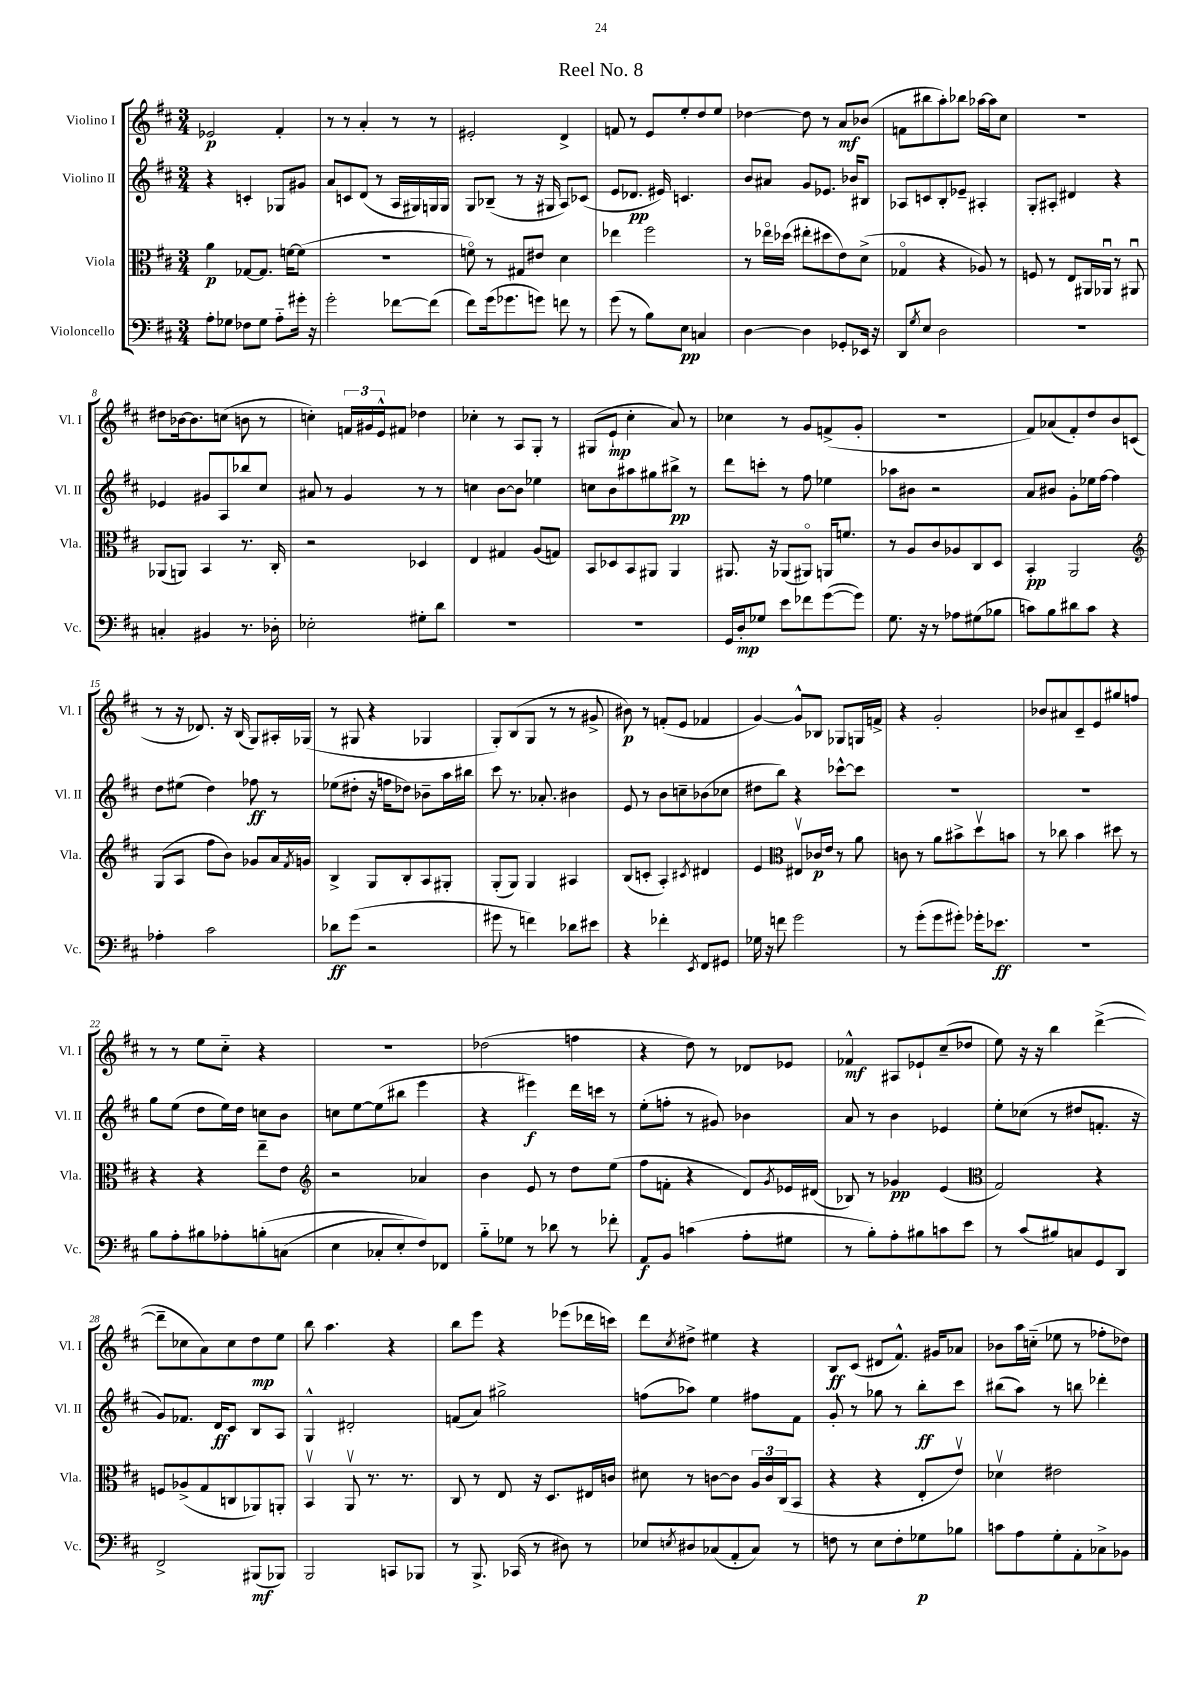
\header { title = "Reel No. 8" }
<<
\new StaffGroup <<
\new Staff = "s0" \with { instrumentName = "Violino I" shortInstrumentName = "Vl. I" } {
    \clef treble \key d \major \numericTimeSignature \time 3/4
    ees'2\p fis'4-. |
    r8 r8 a'4-. r8 r8 |
    eis'2-. d'4-> |
    f'8 r8 e'8 e''8-. d''8 e''8 |
    des''4~ des''8 r8 a'8\mf bes'8( |
    f'8 bis''8 a''8-.) bes''8 aes''16~ aes''16 cis''8 |
    R2. |
    dis''8 bes'16~ bes'8. c''8( b'8 r8 |
    c''4-.) \tuplet 3/2 { f'16 gis'16 e'16-^ } fis'8 des''4 |
    ces''4-. r8 a8 g8-. r8 |
    gis8( e'8-!\mp cis''4-. a'8) r8 |
    ces''4 r8 g'8 f'8->( g'8-. |
    R2. |
    fis'8) aes'8( fis'8-.) d''8 b'8 c'8( |
    r8 r16 des'8.) r16 b16( g8) ais16-. ges16( |
    r8 gis8 r4 ges4 |
    g8-.) b8( g8 r8 r8 gis'8-> |
    bis'8\p) r8 f'8-.( e'8 fes'4 |
    g'4~) g'8-^ bes8 ges8 g16 f'16-> |
    r4 g'2-. |
    bes'8 ais'8 cis'8-- e'8 gis''8 f''8 |
    r8 r8 e''8 cis''8-_ r4 |
    R2. |
    des''2( f''4 |
    r4 d''8) r8 des'8 ees'8 |
    fes'4-^\mf ais8 ees'8-! cis''8--( des''8 |
    e''8) r16 r16 b''4 d'''4~->( |
    d'''8-- ces''8 a'8) ces''8 d''8\mp e''8 |
    b''8 a''4. r4 |
    b''8 e'''8 r4 ees'''8( des'''16 c'''16) |
    d'''8 \acciaccatura { cis''8 } dis''8-> eis''4 r4 |
    b8\ff cis'8( dis'8 fis'8.-^) gis'16 aes'8 |
    bes'8 a''16 c''16-_( ees''8 r8 fes''8-. des''8) \bar "|." |
}
\new Staff = "s1" \with { instrumentName = "Violino II" shortInstrumentName = "Vl. II" } {
    \clef treble \key d \major \numericTimeSignature \time 3/4
    r4 c'4-. ges8 gis'8 |
    a'8 c'8 d'8( r8 a16 gis16) g16 g16 |
    g8 bes8--( r8 r16 gis16 a8) ces'8( |
    e'8 des'8.\pp eis'16) c'4. |
    b'8 ais'8 g'8 ees'8. bes'16 bis8 |
    aes8 c'8 b8-. ees'8-- ais4-. |
    g8-. ais8-. dis'4 r4 |
    ees'4 gis'8 a8 bes''8 cis''8 |
    ais'8 r8 g'4 r8 r8 |
    c''4 b'8~ b'8 ees''4 |
    c''8 b'8 ais''8 gis''8 bis''8->\pp r8 |
    d'''8 c'''8-. r8 fis''8 ees''4 |
    aes''8 bis'8 r2 |
    a'8 bis'8 g'8-. ees''16 fis''16~ fis''4 |
    d''8 eis''8( d''4) fes''8\ff r8 |
    ees''8( dis''8-. r16 f''16 des''8) bes'8-- a''16 bis''16 |
    cis'''8 r8. aes'8.-. bis'4 |
    e'8 r8 b'8 c''8-- bes'8( ces''8 |
    dis''8 b''8) r4 ces'''8~-^ ces'''8 |
    R2. |
    R2. |
    g''8 e''8( d''8 e''16) d''16 c''8 b'8 |
    c''8 e''8~ e''8( bis''8 e'''4 |
    r4 eis'''4\f) d'''16 c'''16 r8 |
    e''8-.( f''8-. r8 gis'8) bes'4 |
    a'8 r8 b'4 ees'4 |
    e''8-. ces''8( r8 dis''8 f'8.-. r16 |
    g'8) fes'8. d'16\ff cis'8 b8 a8 |
    g4-^ dis'2-. |
    f'8( a'8) gis''2-> |
    f''8( aes''8) e''4 fis''8 fis'8 |
    g'8-. r8 ges''8 r8 b''8-.\ff cis'''8 |
    bis''8( a''8) r8 b''8 des'''4-. \bar "|." |
}
\new Staff = "s2" \with { instrumentName = "Viola" shortInstrumentName = "Vla." } {
    \clef alto \key d \major \numericTimeSignature \time 3/4
    a'4\p ges8~ ges8. f'16~ f'8( |
    R2. |
    f'8\flageolet) r8 gis8 eis'8 d'4 |
    ees''4 fis''2 |
    r8 ees''16\flageolet des''16( eis''8-. dis''8 e'8) d'8->( |
    ges4\flageolet r4 aes8) r8 |
    f8 r8 e8 ais,16 aes,16\downbow r8 ais,8\downbow |
    aes,8( a,8) b,4 r8. cis16-. |
    r2 des4 |
    e4 gis4 a8( g8) |
    b,8 des8 b,8 ais,8 ais,4 |
    ais,8. r16 aes,8( ais,8\flageolet) a,16 f'8. |
    r8 a8 cis'8 aes8 cis8 d8 |
    b,4-.\pp a,2 |
    \clef treble g8( a8 fis''8 b'8) ges'8 a'16 \acciaccatura { fis'8 } g'16 |
    b4-> g8 b8-. a8 gis8-. |
    g8-.( g8) g4 ais4 |
    b8( c'8-. a4-.) \acciaccatura { cis'8 } dis'4 |
    e'4 \clef alto eis8\upbow ces'16\p e'16 r8 a'8 |
    c'8 r8 a'8 bis'8-> d''8\upbow b'8 |
    r8 ces''8 b'4 dis''8 r8 |
    r4 r4 e''8-- e'8 |
    \clef treble r2 aes'4 |
    b'4 e'8 r8 d''8 e''8( |
    fis''8 f'8-. r4 d'8) \acciaccatura { g'8 } ees'16 dis'16( |
    bes8) r8 ges'4\pp e'4( |
    \clef alto g2) r4 |
    f8 aes8->( g8 c8 aes,8) a,8-. |
    b,4\upbow a,8\upbow r8. r8. |
    cis8 r8 e8 r16 d8. eis16 c'16 |
    dis'8 r8 c'8~ c'8 \tuplet 3/2 { a16 c'16 cis16( } b,8 |
    r4 r4 e8-. e'8\upbow) |
    des'4\upbow eis'2 \bar "|." |
}
\new Staff = "s3" \with { instrumentName = "Violoncello" shortInstrumentName = "Vc." } {
    \clef bass \key d \major \numericTimeSignature \time 3/4
    a8-. ges8 fes8 ges8 a8-_ gis'16-. r16 |
    g'2-. fes'8~ fes'8( |
    fis'8) g'16( ges'8. g'8) f'8 r8 |
    g'8( r8 b8) e8\pp c4 |
    d4~ d4 ges,8-. ees,16 r16 |
    d,8 \acciaccatura { g8 } e8 d2 |
    R2. |
    c4-. bis,4 r8. des16-. |
    ees2-. gis8-. d'8 |
    R2. |
    R2. |
    g,16 d16-.\mp ges8 e'8 fes'8 g'8~( g'8) |
    g8. r16 r8 aes8 gis8( bes8 |
    c'8) b8 dis'8 c'8 r4 |
    aes4-. cis'2 |
    des'8\ff g'8( r2 |
    gis'8 r8 f'4) des'8 eis'8 |
    r4 fes'4-. \acciaccatura { e,8 } fis,8 gis,8 |
    ges16 r16 f'8 g'2 |
    r8 g'8-.( g'8 gis'8-.) ges'16-. ees'8.\ff |
    R2. |
    b8 a8-. bis8 aes8-. b8-.\( c8( |
    e4 ces8-. e8-.) fis8\) fes,8 |
    b8-_ ges8 r8 des'8 r8 fes'8-. |
    a,8\f b,8 c'4( a8-. gis8 |
    r8 b8-.) a8-. bis8 c'8 e'8 |
    r8 cis'8( bis8) c8 g,8 d,8 |
    fis,2-> bis,,8\mf( bes,,8) |
    b,,2 c,8 bes,,8 |
    r8 b,,8.-> ces,16( r8 dis8) r8 |
    ees8 \acciaccatura { e8 } dis8 ces8( a,8-. ces8) r8 |
    f8 r8 e8 f8-. ges8\p bes8 |
    c'8 a8 g8-. a,8-. ces8-> bes,8 \bar "|." |
}
>>
>>
